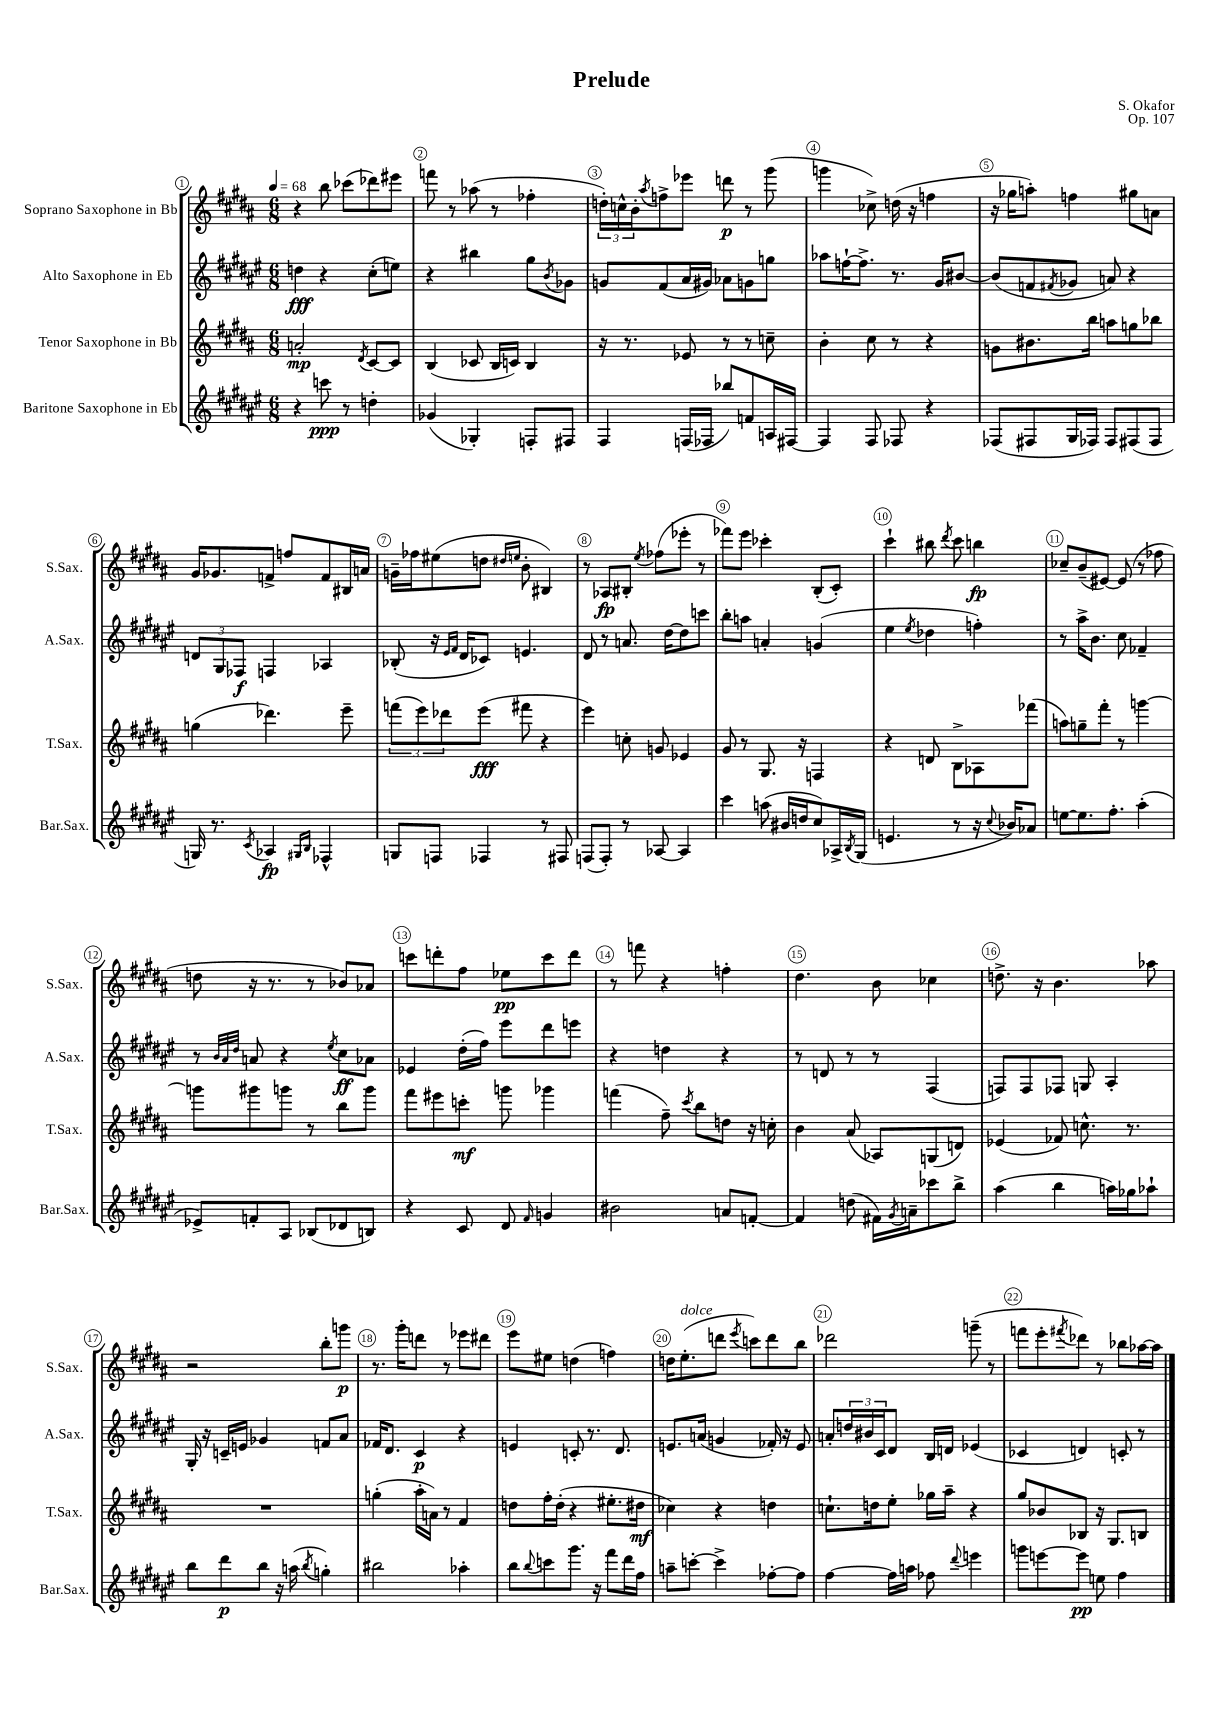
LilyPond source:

\header { title = "Prelude" composer = "S. Okafor" opus = "Op. 107" }
<<
\new StaffGroup <<
\new Staff = "s0" \with { instrumentName = "Soprano Saxophone in Bb" shortInstrumentName = "S.Sax." } {
    \clef treble \key b \major \numericTimeSignature \time 6/8 \tempo 4 = 68
    r4 b''8 ces'''8( des'''8) eis'''8 |
    f'''8 r8 aes''8( r8 fes''4-. |
    \tuplet 3/2 { d''16-.) c''16-^ b'16-. } \acciaccatura { ais''8 } f''8-> ees'''8 d'''8\p r8 gis'''8( |
    g'''4 ces''8->) d''16( r16 f''4 |
    r16 ges''16 a''8-.) f''4 gis''8 a'8 |
    gis'16 ges'8. f'8-> f''8 f'8 bis16 a'16 |
    g'16-- fes''16 eis''8( d''8 \grace { dis''16 e''16 } b'8-. bis4) |
    r8 aes8\fp bis8-. \acciaccatura { e''8 } fes''8( ees'''8-. r8 |
    fes'''8) e'''8 ces'''4-. b8-.( cis'8-.) |
    cis'''4-! bis''8 \acciaccatura { dis'''8 } cis'''8 b''4\fp |
    ces''8-- b'8--( eis'8~) eis'8( r8 fes''8 |
    d''8 r16 r8. r8 bes'8) aes'8 |
    c'''8 d'''8-. fis''8 ees''8\pp c'''8 d'''8 |
    r8 f'''8 r4 f''4-. |
    dis''4. b'8 ces''4 |
    d''8.-> r16 b'4. aes''8 |
    r2 b''8-. g'''8\p |
    r8. gis'''16-. d'''8 r8 ees'''8 dis'''8 |
    e'''8 eis''8 d''4( f''4) |
    d''16 e''8.-.^\markup { \italic "dolce" }( d'''8 \acciaccatura { e'''8 } c'''8) d'''8 b''8 |
    des'''2 g'''8--( r8 |
    f'''8 e'''8-. \acciaccatura { fis'''8 } des'''8) r8 bes''8 aes''16~ aes''16 \bar "|." |
}
\new Staff = "s1" \with { instrumentName = "Alto Saxophone in Eb" shortInstrumentName = "A.Sax." } {
    \clef treble \key fis \major \numericTimeSignature \time 6/8
    d''4\fff r4 cis''8-.( e''8) |
    r4 bis''4 gis''8 \acciaccatura { b'8 } ges'8 |
    g'8 fis'8( ais'16 gis'16) aes'8 g'8 g''8 |
    aes''8 f''16~-! f''8.-> r8. gis'16 bis'8~ |
    bis'8( f'8 \acciaccatura { fis'8 } ges'8 a'8) r4 |
    \tuplet 3/2 { d'8 gis8 fes8\f } f4 aes4 |
    bes8-.( r16 \grace { eis'16 fis'16 } dis'16 ces'8) e'4. |
    dis'8 r8 a'8. dis''16~ dis''8 c'''8 |
    b''8-. a''8 a'4-. g'4( |
    eis''4 \acciaccatura { eis''8 } des''4 f''4-.) |
    r8 ais''16-> b'8. cis''8 fes'4-- |
    r8 \grace { b'32 ais'32 dis''32 } a'8 r4 \acciaccatura { eis''8 } cis''8\ff aes'8 |
    ees'4 dis''16-.( fis''16) eis'''8 dis'''8 e'''8 |
    r4 d''4 r4 |
    r8 d'8 r8 r8 fis4( |
    f8) f8 fes8 g8 ais4-. |
    gis16-. r16 c'16-- e'16 ges'4 f'8 ais'8 |
    fes'16 dis'8. cis'4\p r4 |
    e'4 c'8-. r8. dis'8. |
    e'8. a'16( g'4 fes'16-.) r16 e'8 |
    a'8-. \tuplet 3/2 { d''16 bis'16 cis'16 } dis'8 b16 d'16 ees'4( |
    ces'4 d'4) c'8-. r8 \bar "|." |
}
\new Staff = "s2" \with { instrumentName = "Tenor Saxophone in Bb" shortInstrumentName = "T.Sax." } {
    \clef treble \key b \major \numericTimeSignature \time 6/8
    a'2-.\mp \acciaccatura { dis'8 } cis'8~ cis'8 |
    b4( ces'8 b16 c'16) b4 |
    r16 r8. ees'8 r8 r8 c''8-- |
    b'4-. cis''8 r8 r4 |
    g'8 bis'8. b''16 a''8 g''8 bes''8 |
    g''4( des'''4.) e'''8-- |
    \tuplet 3/2 { f'''8( e'''8) des'''8 } e'''8\fff( fis'''8 r4 |
    e'''4) c''8-. g'8 ees'4 |
    gis'8 r8 gis8. r16 f4 |
    r4 d'8 b8-> aes8 fes'''8( |
    a''8) g''8-- fis'''8-. r8 g'''4~ |
    g'''8 gis'''8 g'''8 r8 b''8 g'''8 |
    fis'''8 eis'''8 c'''8-.\mf g'''8 ges'''4 |
    f'''4( fis''8--) \acciaccatura { cis'''8 } b''8 d''8 r16 c''16-. |
    b'4 ais'8( aes8) g8( d'8) |
    ees'4( fes'8) c''8.-^ r8. |
    R2. |
    g''4-.( ais''16-. a'16) r8 fis'4 |
    d''8 fis''16-. d''16-.( r4 eis''8.-. dis''16\mf |
    ces''4) r4 d''4 |
    c''8.-! d''16 e''8-. ges''16 ais''16-- r4 |
    gis''8 bes'8 bes8 r16 gis8. b8 \bar "|." |
}
\new Staff = "s3" \with { instrumentName = "Baritone Saxophone in Eb" shortInstrumentName = "Bar.Sax." } {
    \clef treble \key fis \major \numericTimeSignature \time 6/8
    r4 c'''8\ppp r8 d''4-. |
    ges'4( ges4-.) f8-. fis8 |
    fis4 f16( fes16 bes''8) f'8 a16 fis16~ |
    fis4 fis8 fes8 r4 |
    fes8( fis8 gis16 fes16) fes8 fis8( fis8 |
    g16) r8. \acciaccatura { cis'8 } aes4\fp \grace { gis16 b16 } fes4-^ |
    g8 f8 fes4 r8 fis8 |
    f8( f8-.) r8 aes8~ aes4 |
    cis'''4 a''8( bis'16 d''16 cis''8) aes16-> \acciaccatura { b8 } gis16( |
    e'4. r8 r16 \appoggiatura { cis''8 } bes'16) aes'8 |
    e''8~ e''8. fis''8.-. ais''4-.( |
    ees'8->) f'8-. ais8 bes8( des'8 b8) |
    r4 cis'8 dis'8 \grace { fis'16 } g'4 |
    bis'2 a'8 f'8~-. |
    f'4 d''8( fis'16) \acciaccatura { gis'8 } a'16-- ces'''8 b''8-> |
    ais''4( b''4 a''16) ges''16 aes''8-! |
    b''8 dis'''8\p b''8 r16 a''16( \acciaccatura { b''8 } g''4-.) |
    bis''2 aes''4-. |
    b''8 \appoggiatura { b''8 } c'''8 gis'''8. r16 fis'''8 dis'''16 fis''16 |
    a''8-- c'''8~-. c'''4-> fes''8~-. fes''8 |
    fis''4~ fis''16 a''16 fes''8 \appoggiatura { dis'''8 } e'''4 |
    g'''8 e'''8~ e'''8\pp e''8 fis''4 \bar "|." |
}
>>
>>
\layout { \context { \Score \override BarNumber.break-visibility = ##(#f #t #t) barNumberVisibility = #all-bar-numbers-visible \override BarNumber.stencil = #(make-stencil-circler 0.1 0.3 ly:text-interface::print) } }
